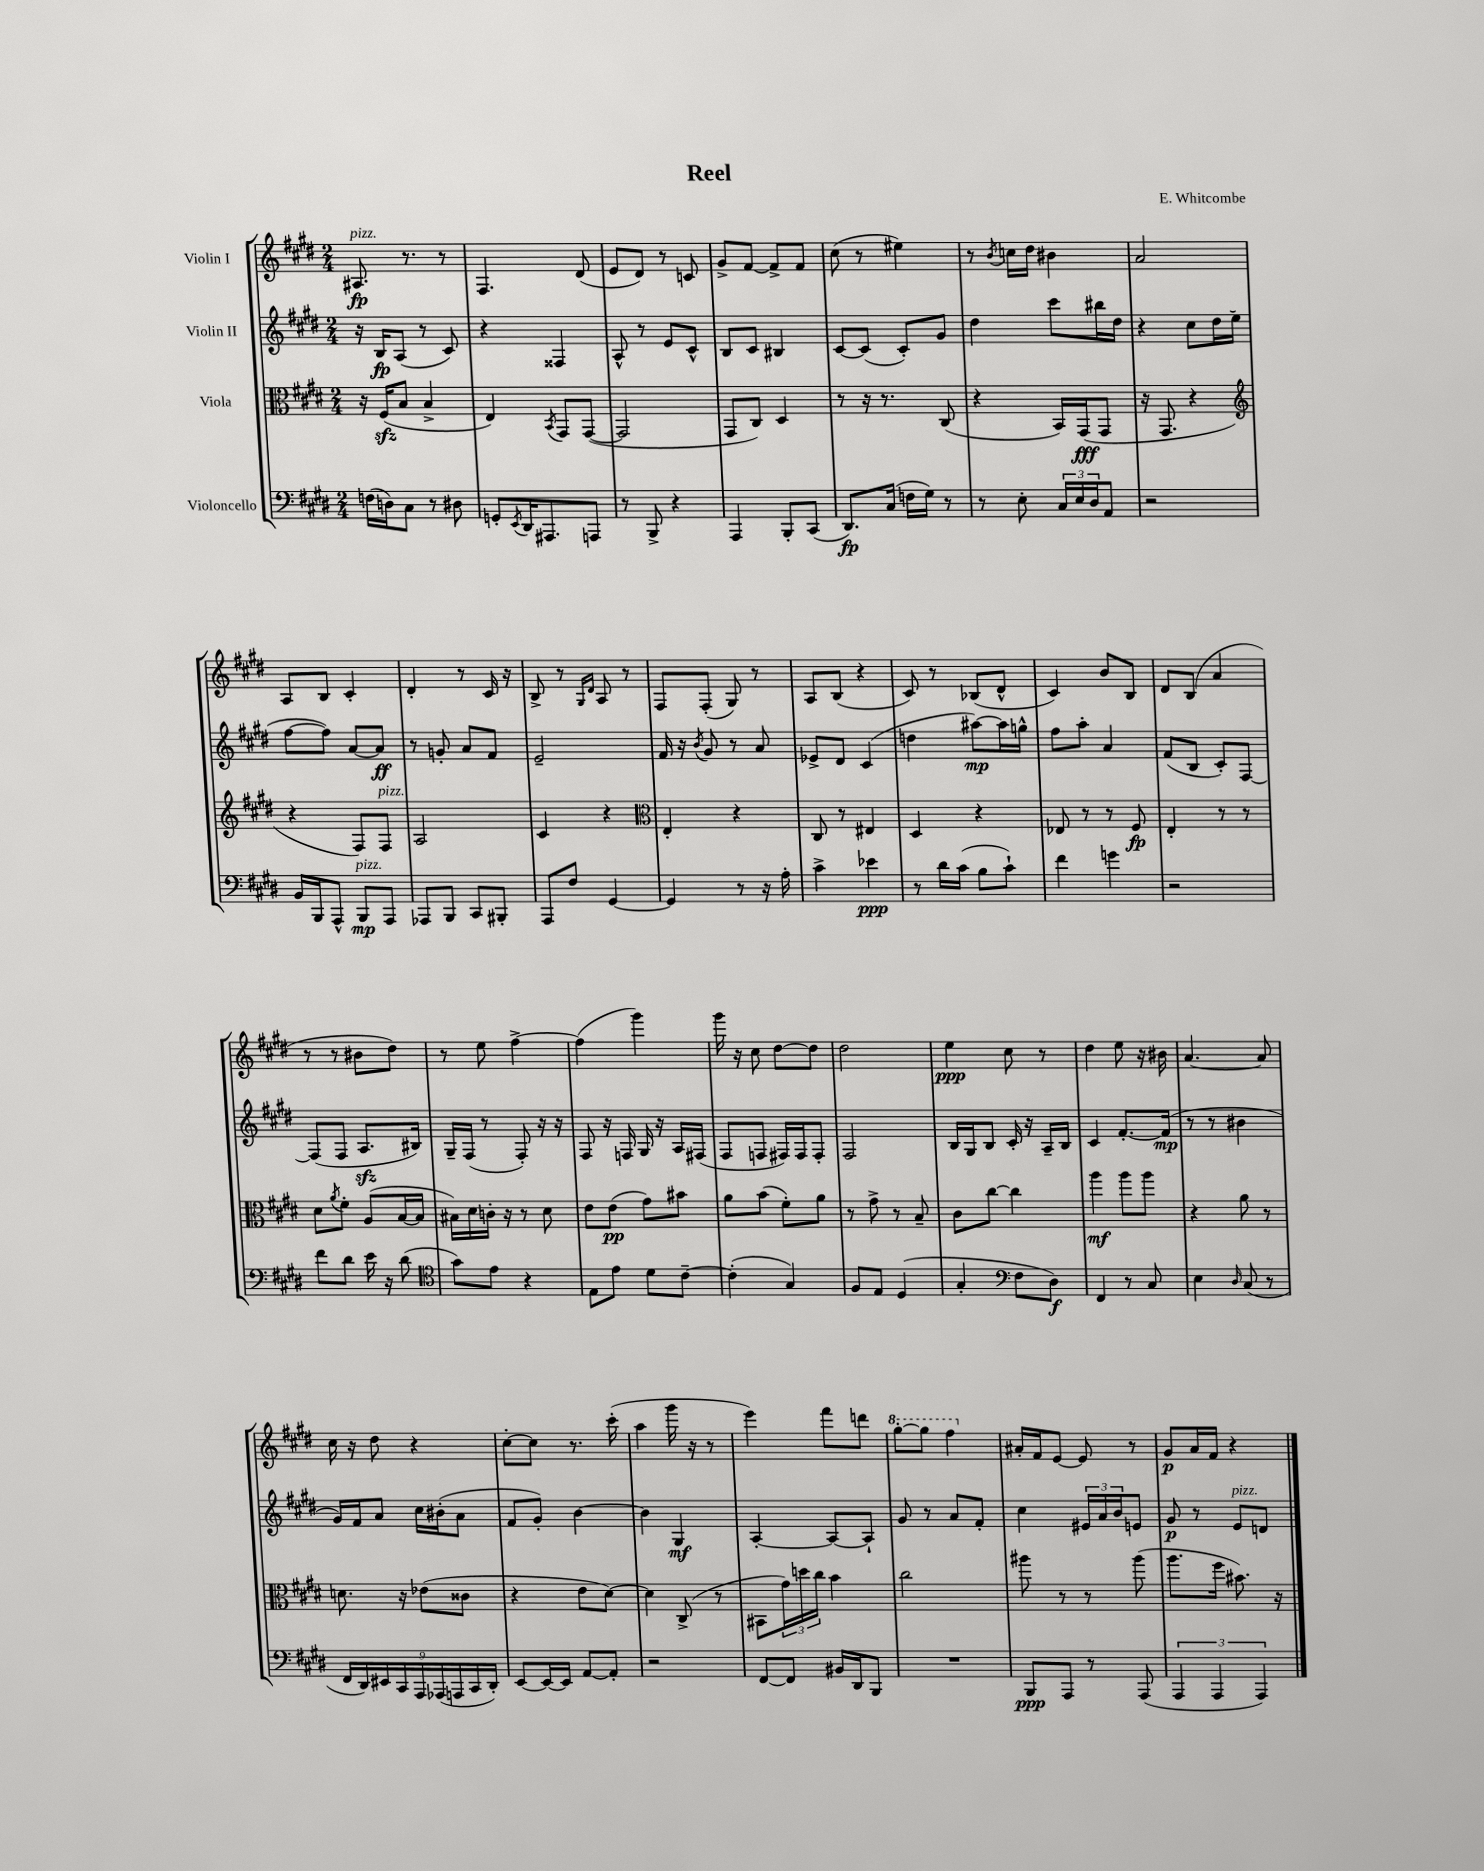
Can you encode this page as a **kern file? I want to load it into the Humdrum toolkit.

**kern	**dynam	**kern	**dynam	**kern	**dynam	**kern	**dynam
*part4	*part4	*part3	*part3	*part2	*part2	*part1	*part1
*staff4	*staff4	*staff3	*staff3	*staff2	*staff2	*staff1	*staff1
*I"Violoncello	*	*I"Viola	*	*I"Violin II	*	*I"Violin I	*
*clefF4	*	*clefC3	*	*clefG2	*	*clefG2	*
*k[f#c#g#d#]	*	*k[f#c#g#d#]	*	*k[f#c#g#d#]	*	*k[f#c#g#d#]	*
*M2/4	*	*M2/4	*	*M2/4	*	*M2/4	*
=1	=1	=1	=1	=1	=1	=1	=1
!	!	!	!	!	!	!LO:TX:a:i:t=pizz.	!
(16Fn\LL	.	16r	.	16r	.	8.A#X/	fp
16Dn\J)	.	(16F#zz/KL	.	16B/KL	fp	.	.
8C#\J	.	8B/J	.	(8A/J	.	.	.
.	.	.	.	.	.	8.r	.
8r	.	4B^/	.	8r	.	.	.
8D#X\	.	.	.	8c#/)	.	8r	.
=2	=2	=2	=2	=2	=2	=2	=2
8GGn'/L	.	4E/)	.	4r	.	4.F#/	.
8qEE/	.	.	.	.	.	.	.
16DD#/K	.	.	.	.	.	.	.
8.AAA#X/	.	.	.	.	.	.	.
.	.	8qBB/	.	.	.	.	.
.	.	8GG#/L	.	4F##X/	.	.	.
8AAAn/J	.	([8GG#/J	.	.	.	(8d#/	.
=3	=3	=3	=3	=3	=3	=3	=3
8r	.	2GG#/]	.	8A^^/	.	8e/L	.
8BBB^/	.	.	.	8r	.	8d#/J)	.
4r	.	.	.	8e/L	.	8r	.
.	.	.	.	8c#^^/J	.	8cn/	.
=4	=4	=4	=4	=4	=4	=4	=4
4AAA/	.	8GG#/L	.	8B/L	.	8g#^/L	.
.	.	8C#/J)	.	8c#/J	.	[8f#/J	.
8BBB'/L	.	4D#/	.	4B#X/	.	8f#^/L]	.
(8CC#/J	.	.	.	.	.	8f#/J	.
=5	=5	=5	=5	=5	=5	=5	=5
8.DD#/L)	fp	8r	.	[8c#/L	.	(8cc#\	.
.	.	16r	.	(8c#/J]	.	8r	.
(16C#/Jk	.	8.r	.	.	.	.	.
16Fn\LL	.	.	.	8c#'/L)	.	4ee#X\)	.
16G#\JJ)	.	.	.	.	.	.	.
8r	.	(8C#/	.	8g#/J	.	.	.
=6	=6	=6	=6	=6	=6	=6	=6
8r	.	4r	.	4dd#\	.	8r	.
.	.	.	.	.	.	8qb/	.
8E'\	.	.	.	.	.	16ccn\LL	.
.	.	.	.	.	.	16dd#\JJ	.
24C#/LL	.	16BB/LL)	.	8ccc#\L	.	4b#X\	.
24E/	.	.	.	.	.	.	.
.	.	(16GG#/J	fff	.	.	.	.
24D#/J	.	.	.	.	.	.	.
8AA/J	.	8GG#/J	.	16bb#X\L	.	.	.
.	.	.	.	16dd#\JJ	.	.	.
=7	=7	=7	=7	=7	=7	=7	=7
2r	.	16r	.	4r	.	2a/	.
.	.	8.GG#/	.	.	.	.	.
.	.	4r	.	8cc#\L	.	.	.
.	.	.	.	16dd#\L	.	.	.
.	.	.	.	(16ee\JJ	.	.	.
!!LO:LB:g=z
=8	=8	=8	=8	=8	=8	=8	=8
*	*	*clefG2	*	*	*	*	*
16BB/LL	.	4r	.	[8ff#\L	.	8A/L	.
16BBB/J	.	.	.	.	.	.	.
8AAA^^/J	.	.	.	8ff#\J])	.	8B/J	.
!LO:TX:a:i:t=pizz.	!	!	!	!	!	!	!
8BBB/L	mp	8F#/L)	.	[8a/L	.	4c#'/	.
!	!	!LO:TX:a:i:t=pizz.	!	!	!	!	!
8AAA/J	.	8F#/J	.	8a/J]	ff	.	.
=9	=9	=9	=9	=9	=9	=9	=9
8AAA-X/L	.	2A/	.	8r	.	4d#'/	.
8BBB/J	.	.	.	8gn'/	.	.	.
8CC#/L	.	.	.	8a/L	.	8r	.
8BBB#X'/J	.	.	.	8f#/J	.	16c#/	.
.	.	.	.	.	.	16r	.
=10	=10	=10	=10	=10	=10	=10	=10
8AAA/L	.	4c#/	.	2e~/	.	8B^/	.
8F#/J	.	.	.	.	.	8r	.
.	.	.	.	.	.	16qqG#/LL	.
.	.	.	.	.	.	16qqd#/JJ	.
[4GG#/	.	4r	.	.	.	8A/	.
.	.	.	.	.	.	8r	.
=11	=11	=11	=11	=11	=11	=11	=11
*	*	*clefC3	*	*	*	*	*
4GG#/]	.	4E'/	.	16f#/	.	8F#/L	.
.	.	.	.	16r	.	.	.
.	.	.	.	8qb/	.	.	.
.	.	.	.	8g#/	.	(8F#'/J	.
8r	.	4r	.	8r	.	8G#/)	.
16r	.	.	.	8a/	.	8r	.
16A'\	.	.	.	.	.	.	.
=12	=12	=12	=12	=12	=12	=12	=12
4c#^\	.	8C#/	.	8e-X^/L	.	8A/L	.
.	.	8r	.	8d#/J	.	(8B/J	.
4e-X\	ppp	4E#X/	.	(4c#/	.	4r	.
=13	=13	=13	=13	=13	=13	=13	=13
8r	.	4D#/	.	4ddn\	.	8c#/)	.
16d#\LL	.	.	.	.	.	8r	.
(16c#\JJ	.	.	.	.	.	.	.
8B\L	.	4r	.	[8aa#X\L)	mp	(8B-X/L	.
8c#`\J)	.	.	.	16aa#\L]	.	8d#^^/J	.
.	.	.	.	16ggn^^\JJ	.	.	.
=14	=14	=14	=14	=14	=14	=14	=14
4f#\	.	8E-X/	.	8ff#\L	.	4c#/)	.
.	.	8r	.	8aa'\J	.	.	.
4gn\	.	8r	.	4a/	.	8b/L	.
.	.	8F#/	fp	.	.	8B/J	.
=15	=15	=15	=15	=15	=15	=15	=15
2r	.	4E'/	.	(8f#/L	.	8d#/L	.
.	.	.	.	8B/J	.	(8B/J	.
.	.	8r	.	8c#'/L)	.	4a/	.
.	.	8r	.	[8F#/J	.	.	.
!!LO:LB:g=z
=16	=16	=16	=16	=16	=16	=16	=16
8f#\L	.	8d#\L	.	(8F#/L]	.	8r	.
.	.	8qa/	.	.	.	.	.
8d#\J	.	8f#'\J	.	8F#/J	.	8r	.
16e\	.	(8A/L	.	8.Azz/L	.	8b#X\L	.
16r	.	.	.	.	.	.	.
(8d#\	.	[16B/L	.	.	.	8dd#\J)	.
.	.	16B/JJ]	.	16B#X/Jk)	.	.	.
=17	=17	=17	=17	=17	=17	=17	=17
*clefC4	*	*	*	*	*	*	*
8g#\L)	.	16B#X\LL)	.	16G#~/LL	.	8r	.
.	.	16d#\	.	(16F#/JJ	.	.	.
8e\J	.	16cn'\JJ	.	8r	.	8ee\	.
.	.	16r	.	.	.	.	.
4r	.	8r	.	8F#'/)	.	[4ff#^\	.
.	.	8d#\	.	16r	.	.	.
.	.	.	.	16r	.	.	.
=18	=18	=18	=18	=18	=18	=18	=18
8E\L	.	8e\L	.	8F#/	.	(4ff#\]	.
8e\J	.	(8e\J	pp	16r	.	.	.
.	.	.	.	16Fn/	.	.	.
8d#\L	.	8g#\L)	.	16G#/	.	4ggg#\)	.
.	.	.	.	16r	.	.	.
[8c#~\J	.	8b#X\J	.	16A/LL	.	.	.
.	.	.	.	(16F#X/JJ	.	.	.
=19	=19	=19	=19	=19	=19	=19	=19
(4c#'\]	.	8a\L	.	8F#/L	.	16ggg#\	.
.	.	.	.	.	.	16r	.
.	.	(8b\J	.	8Fn/J	.	8cc#\	.
4G#/)	.	8f#'\L)	.	16F#X/LL)	.	[8dd#\L	.
.	.	.	.	16F#/J	.	.	.
.	.	8a\J	.	8F#'/J	.	8dd#\J]	.
=20	=20	=20	=20	=20	=20	=20	=20
8F#/L	.	8r	.	2F#/	.	2dd#\	.
8E/J	.	8g#^\	.	.	.	.	.
(4D#/	.	8r	.	.	.	.	.
.	.	8B~/	.	.	.	.	.
=21	=21	=21	=21	=21	=21	=21	=21
4G#'/	.	8c#\L	.	16B/LL	.	4ee\	ppp
.	.	.	.	16G#/J	.	.	.
.	.	[8cc#\J	.	8B/J	.	.	.
*clefF4	*	*	*	*	*	*	*
8F#\L	.	4cc#\]	.	16c#'/	.	8cc#\	.
.	.	.	.	16r	.	.	.
8D#\J)	f	.	.	16A~/LL	.	8r	.
.	.	.	.	16B/JJ	.	.	.
=22	=22	=22	=22	=22	=22	=22	=22
4FF#/	.	4aa\	mf	4c#/	.	4dd#\	.
8r	.	8aa\L	.	[8.f#'/L	.	8ee\	.
8C#/	.	8aa\J	.	.	.	16r	.
.	.	.	.	(16f#/Jk]	mp	16b#X\	.
=23	=23	=23	=23	=23	=23	=23	=23
4E\	.	4r	.	8r	.	[4.a/	.
.	.	.	.	8r	.	.	.
16qqD#/	.	.	.	.	.	.	.
(8C#/	.	8a\	.	4b#X\	.	.	.
8r	.	8r	.	.	.	8a/]	.
!!LO:LB:g=z
=24	=24	=24	=24	=24	=24	=24	=24
18FF#/LL	.	8.dn\	.	16g#/LL)	.	16cc#\	.
18DD#/)	.	.	.	.	.	.	.
.	.	.	.	16f#/J	.	16r	.
18EE#X/	.	.	.	.	.	.	.
.	.	.	.	8a/J	.	8dd#\	.
18CC#/	.	.	.	.	.	.	.
.	.	16r	.	.	.	.	.
18AAA/	.	.	.	.	.	.	.
.	.	(8e-X\L	.	16cc#\LL	.	4r	.
(18AAA-X/	.	.	.	.	.	.	.
.	.	.	.	(16b#X'\J	.	.	.
18AAAn/	.	.	.	.	.	.	.
.	.	8c##X\J	.	8a\J	.	.	.
18CC#/	.	.	.	.	.	.	.
18DD#'/JJ)	.	.	.	.	.	.	.
=25	=25	=25	=25	=25	=25	=25	=25
[8EE/L	.	4r	.	8f#/L	.	[8cc#'\L	.
16EE/L_	.	.	.	8g#'/J)	.	8cc#\J]	.
16EE/JJ]	.	.	.	.	.	.	.
[8AA/L	.	8e\L	.	[4b\	.	8.r	.
8AA'/J]	.	[8d#\J)	.	.	.	.	.
.	.	.	.	.	.	(16ccc#'\	.
=26	=26	=26	=26	=26	=26	=26	=26
2r	.	4d#\]	.	4b\]	.	4aa\	.
.	.	(8C#^/	.	4G#/	mf	16ggg#\	.
.	.	.	.	.	.	16r	.
.	.	8r	.	.	.	8r	.
=27	=27	=27	=27	=27	=27	=27	=27
[8FF#/L	.	8BB#X\L	.	[4A'/	.	4eee\)	.
8FF#/J]	.	24g#\L)	.	.	.	.	.
.	.	24ddn\	.	.	.	.	.
.	.	24cc#\JJ	.	.	.	.	.
16BB#X/LL	.	4b\	.	8A/L_	.	8fff#\L	.
16DD#/J	.	.	.	.	.	.	.
8BBB/J	.	.	.	8A`/J]	.	8dddn\J	.
=28	=28	=28	=28	=28	=28	=28	=28
*	*	*	*	*	*	*8va	*
2r	.	2cc#\	.	8g#/	.	[8ggg#'\L	.
.	.	.	.	8r	.	8ggg#\J]	.
.	.	.	.	8a/L	.	4fff#\	.
.	.	.	.	8f#'/J	.	.	.
=29	=29	=29	=29	=29	=29	=29	=29
*	*	*	*	*	*	*X8va	*
8BBB/L	ppp	8aa#X\	.	4cc#\	.	16a#X'/LL	.
.	.	.	.	.	.	16f#/J	.
8AAA/J	.	8r	.	.	.	[8e/J	.
8r	.	8r	.	24e#X/LL	.	8e/]	.
.	.	.	.	24a/	.	.	.
.	.	.	.	24b/J	.	.	.
(8AAA/	.	(8aa#\	.	8en/J	.	8r	.
=30	=30	=30	=30	=30	=30	=30	=30
6AAA/	.	8.aa\L	.	8g#/	p	8g#/L	p
.	.	.	.	8r	.	16a/L	.
6AAA/	.	.	.	.	.	.	.
.	.	16ff#\Jk	.	.	.	16f#/JJ	.
!	!	!	!	!LO:TX:a:i:t=pizz.	!	!	!
.	.	8.b#X\)	.	8e/L	.	4r	.
6AAA/)	.	.	.	.	.	.	.
.	.	.	.	8dn/J	.	.	.
.	.	16r	.	.	.	.	.
==	==	==	==	==	==	==	==
*-	*-	*-	*-	*-	*-	*-	*-
